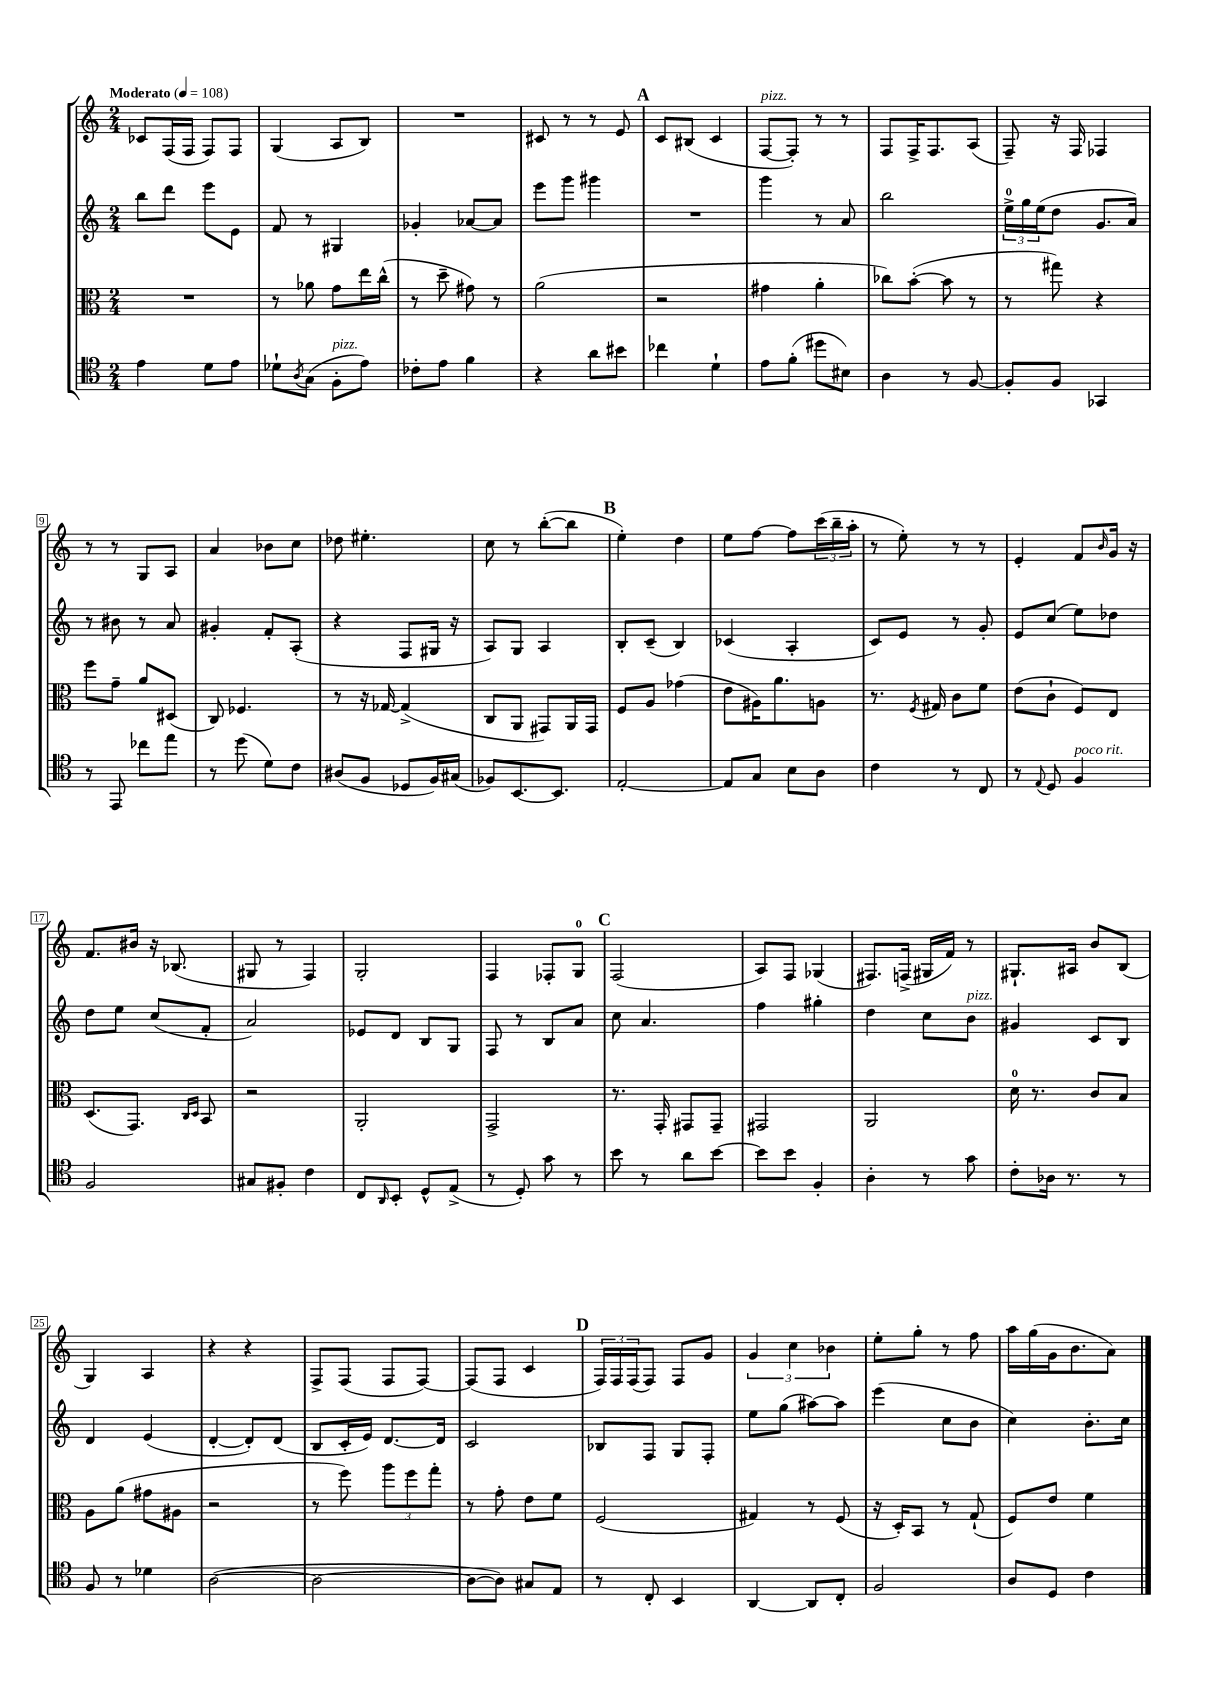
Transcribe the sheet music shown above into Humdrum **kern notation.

**kern	**kern	**kern	**kern
*staff4	*staff3	*staff2	*staff1
*clefC4	*clefC3	*clefG2	*clefG2
*k[]	*k[]	*k[]	*k[]
*M2/4	*M2/4	*M2/4	*M2/4
*MM108	*MM108	*MM108	*MM108
4e	2r	8bb	8c-
.	.	8ddd	(16F
.	.	.	16F
8d	.	8eee	8F)
8e	.	8e	8F
=	=	=	=
8d-`	8r	8f	(4G
8qA	.	.	.
(8G	8a-	8r	.
8F'	8g	4G#	8A
8e)	16ee	.	8B)
.	(16cc^^	.	.
=	=	=	=
8c-'	8r	4g-'	2r
8e	8dd~	.	.
4f	8g#)	[8a-	.
.	8r	8a-]	.
=	=	=	=
4r	(2a	8eee	8c#
.	.	8ggg	8r
8a	.	4ggg#	8r
8b#	.	.	8e
=	=	=	=
4cc-	2r	2r	8c
.	.	.	(8B#
4d`	.	.	4c
=	=	=	=
8e	4g#	4ggg	[8F
(8f'	.	.	8F'])
8dd#	4a'	8r	8r
8B#)	.	8a	8r
=	=	=	=
4A	8cc-)	2bb	8F
.	([8b'	.	16F^
.	.	.	8.F
8r	8b]	.	.
[8F	8r	.	(8A
=	=	=	=
8F']	8r	24ee^	8F~)
.	.	24gg	.
.	.	(24ee	.
8F	8gg#)	8dd	16r
.	.	.	16F
4GG-	4r	8.g	4F-
.	.	16a)	.
=	=	=	=
8r	8ff	8r	8r
8EE	8g~	8b#	8r
8cc-	8a	8r	8G
8ee	(8D#	8a	8A
=	=	=	=
8r	8C)	4g#'	4a
(8dd	4.F-	.	.
8d)	.	8f'	8b-
8c	.	(8A'	8cc
=	=	=	=
(8A#	8r	4r	8dd-
8F	16r	.	4.ee#'
.	[16G-	.	.
8D-	(4G-^]	8F	.
16F)	.	16G#	.
(16G#	.	16r	.
=	=	=	=
8F-)	8C	8A)	8cc
[8.BB	8AA	8G	8r
.	8GG#)	4A	([8bb'
8.BB]	.	.	.
.	16AA	.	8bb]
.	16GG#	.	.
=	=	=	=
[2E'	8F	8B'	4ee')
.	8A	(8c~	.
.	(4g-	4B)	4dd
=	=	=	=
8E]	8e	(4c-	8ee
8G	16A#)	.	[8ff
.	8.a	.	.
8B	.	4A'	8ff]
8A	8A	.	(24ccc
.	.	.	24bb~
.	.	.	24aa'
=	=	=	=
4c	8.r	8c)	8r
.	.	8e	8ee')
.	8qF	.	.
.	16G#	.	.
8r	8c	8r	8r
8C	8f	8g'	8r
=	=	=	=
8r	(8e	8e	4e'
8qqE	.	.	.
8D	8c`	(8cc	.
4F	8F)	8ee)	8f
.	.	.	16qqb
.	8E	8dd-	16g
.	.	.	16r
=	=	=	=
2F	(8.D	8dd	8.f
.	.	8ee	.
.	8.GG)	.	16b#
.	.	(8cc	16r
.	.	.	(8.B-
.	16qqC	.	.
.	16qqD	.	.
.	8BB	8f'	.
=	=	=	=
8G#	2r	2a)	8G#
8F#'	.	.	8r
4c	.	.	4F)
=	=	=	=
8C	2AA'	8e-	2G'
16qqAA	.	.	.
8BB'	.	8d	.
8D^^	.	8B	.
(8E^	.	8G	.
=	=	=	=
8r	2GG^	8F	4F
8D')	.	8r	.
8g	.	8B	8F-'
8r	.	8a	8G
=	=	=	=
8b	8.r	8cc	(2F
8r	.	4.a	.
.	16GG'	.	.
8a	8GG#	.	.
[8b	8GG#~	.	.
=	=	=	=
8b]	2GG#	4ff	8A)
8b	.	.	8F
4F'	.	4gg#'	(4G-
=	=	=	=
4A'	2AA	4dd	8.F#)
.	.	.	(16F^
8r	.	8cc	16G#
.	.	.	16f)
8g	.	8b	8r
=	=	=	=
8c'	16d	4g#	8.G#`
.	8.r	.	.
16A-	.	.	.
8.r	.	.	16A#
.	8c	8c	8b
8r	8B	8B	(8B
=	=	=	=
8F	8A	4d	4G)
8r	(8a	.	.
4d-	8g#	(4e	4A
.	8A#	.	.
=	=	=	=
([2A	2r	[4d'	4r
.	.	8d'])	4r
.	.	(8d	.
=	=	=	=
2A_	8r	8B	8F^
.	8ff)	16c'	(8F
.	.	16e)	.
.	12aa	[8.d	8F
.	12ff	.	.
.	.	.	[8F)
.	12gg'	.	.
.	.	16d]	.
=	=	=	=
8A_	8r	2c	(8F]
8A])	8g'	.	8F
8G#	8e	.	4c
8E	8f	.	.
=	=	=	=
8r	(2F	8B-	24F)
.	.	.	24F
.	.	.	(24F
8C'	.	8F	8F)
4BB	.	8G	8F
.	.	8F'	8g
=	=	=	=
[4AA	4G#)	8ee	6g
.	.	(8gg	.
.	.	.	6cc
8AA]	8r	[8aa#)	.
.	.	.	6b-
8C'	(8F	8aa#]	.
=	=	=	=
2F	16r	(4eee	8ee'
.	16D')	.	.
.	8BB	.	8gg'
.	8r	8cc	8r
.	(8G`	8b	8ff
=	=	=	=
8A	8F)	4cc)	16aa
.	.	.	(16gg
8D	8e	.	16g
.	.	.	8.b
4c	4f	8.b'	.
.	.	.	8a)
.	.	16cc	.
==	==	==	==
*-	*-	*-	*-
